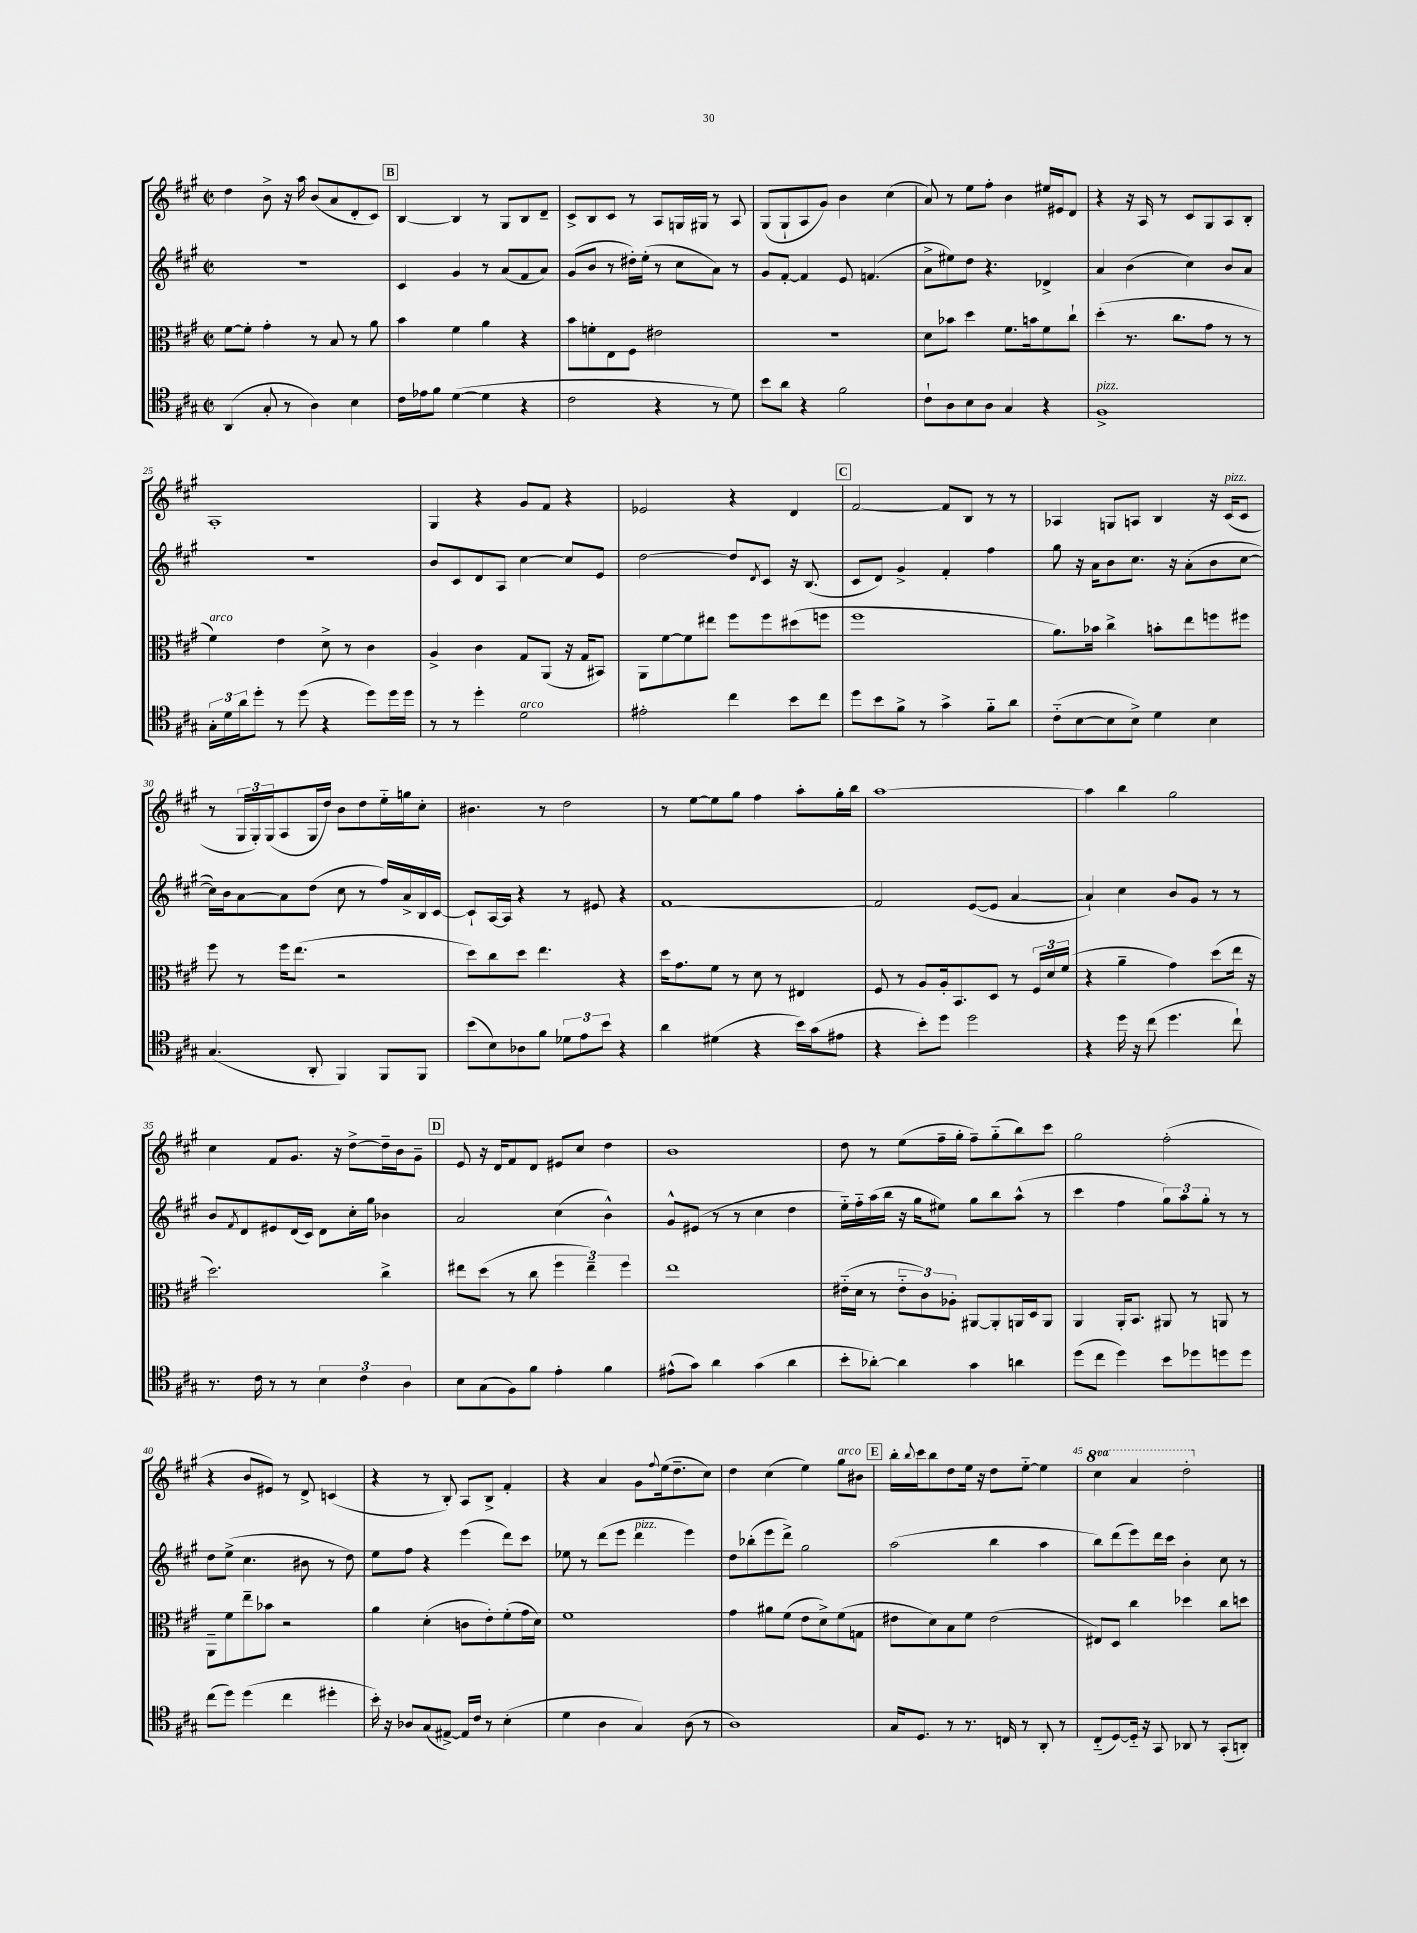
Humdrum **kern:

**kern	**kern	**kern	**kern
*staff4	*staff3	*staff2	*staff1
*clefC4	*clefC3	*clefG2	*clefG2
*k[f#c#g#]	*k[f#c#g#]	*k[f#c#g#]	*k[f#c#g#]
*M2/2	*M2/2	*M2/2	*M2/2
*met(c|)	*met(c|)	*met(c|)	*met(c|)
(4AA/	[8f#\L	1r	4dd\
.	8f#'\]J	.	.
8G#'/	4g#'\	.	8b^\
8r	.	.	16r
.	.	.	16aa\
4A\)	8r	.	(8b/L
.	8B/	.	8a/
4B\	8r	.	8d'/
.	8a\	.	8c#/J)
=	=	=	=
16c#\LL	4b\	4c#/	[4B/
16e-\J	.	.	.
8f#\J	.	.	.
([4d\	4f#\	4g#/	4B/]
4d\]	4a\	8r	8r
.	.	(8a/L	8G#/L
4r	4r	8f#/	8B/
.	.	8a/J)	8d~/J
=	=	=	=
2c#\	8b\L	(8g#/L	8c#^/L
.	8f'\	8b/J	8B/
.	8E\	8r	8c#/J
.	8F#\J	16dd#'\LL)	8r
.	.	(16ee'\JJ	.
4r	2e#\	8r	8A/L
.	.	8cc#\L	16G/L
.	.	.	16G#/JJ
8r	.	8a\J)	8r
8d\)	.	8r	8A/
=	=	=	=
8b\L	1r	8g#/L	(8G#/L
8a\J	.	[8f#'/J	8G#`/
4r	.	4f#/]	8A/
.	.	.	8g#/J)
2f#\	.	8e/	4b\
.	.	(4.f/	.
.	.	.	(4cc#\
=	=	=	=
8c#`\L	8d\L	8a^\L	8a/)
8A\	8b-\J	8ee#\)	8r
8B\	4dd\	8dd\J	8ee\L
8A\J	.	4.r	8ff#'\J
4G#/	8.f#\L	.	4b\
.	16b\k	.	.
4r	8f#\	4d-^/	16ee#/LL
.	.	.	16e#/J
.	8cc#`\J	.	8d/J
=	=	=	=
1F#^	(4dd'\	4a/	4r
.	8.r	(4b\	16r
.	.	.	16A/
.	.	.	8r
.	8.cc#\L	.	.
.	.	4cc#\)	8c#/L
.	8g#\J	.	8G#/
.	8r	8b/L	8A/
.	8r	8a/J	8B'/J
=	=	=	=
24G#'\LL	4f#\)	1r	1A'
24d\	.	.	.
24a\J	.	.	.
8dd'\J	.	.	.
8r	4e\	.	.
(8dd\	.	.	.
4r	8d^\	.	.
.	8r	.	.
8dd\L)	4c#\	.	.
16dd\L	.	.	.
16dd\JJ	.	.	.
=	=	=	=
8r	4A^/	8b/L	4G#/
8r	.	8c#/	.
4dd'\	4c#\	8d/	4r
.	.	8A/J	.
2d\	8G#/L	[4cc#\	8g#/L
.	(8AA/J	.	8f#/J
.	16r	8cc#/]L	4r
.	16G#/LK	.	.
.	8BB#/J)	8e/J	.
=	=	=	=
2e#'\	8AA\L	[2dd\	2e-/
.	[8f#\	.	.
.	8f#\]	.	.
.	8ee#\J	.	.
4cc#\	8ff#\L	8dd/]L	4r
.	.	8qd/	.
.	8ff#\	8c#/J	.
8b\L	(8dd#\	16r	4d/
.	.	(8.B/	.
8cc#\J	8ff\J	.	.
=	=	=	=
8dd\L	1ff#	8c#/L	[2f#/
8b\	.	8d/J)	.
8f#^\J	.	4g#^/	.
8r	.	.	.
4g#^\	.	4f#'/	8f#/]L
.	.	.	8B/J
8f#'~\L	.	4ff#\	8r
8a\J	.	.	8r
=	=	=	=
(8c#'~\L	8.a\L)	8gg#\	4A-/
[8B\	.	16r	.
.	16b-\Jk	16a\LK	.
8B\]	4cc#^\	8b\	8G/L
8B^\J)	.	8.cc#\J	8A/J
4d\	8b'\L	.	4B/
.	.	16r	.
.	8ee\	(8a'\L	.
4B\	8ff\	8b\	16r
.	.	.	(16c#/LK
.	8ff#\J	[8cc#\J	8c#/J
=	=	=	=
(4.G#/	8ff#\	16cc#\]LL)	8r
.	.	16b\J	.
.	8r	[8a\	24G#/LL
.	.	.	24G#'/)
.	.	.	(24G#/J
.	16ff#\LK	8a\]	8A/
.	(8.ee\J	.	.
8AA'/	.	(8dd\J	16G#/L
.	.	.	16dd/JJ)
4FF#/)	2r	8cc#\	8b\L
.	.	8r	8dd\
8FF#/L	.	16ff#/LL)	16ee'~\L
.	.	16a^/	16gg\J
8FF#/J	.	16B/	8cc#'\J
.	.	[16c#/JJ	.
=	=	=	=
(8b\L	8dd\L)	8c#`/]L	4.b#\
8B\)	8cc#\	[16A/L	.
.	.	16A/]JJ	.
8A-\	8dd\J	4r	.
8f#\J	4.ee\	.	8r
12d-\L	.	8r	2dd\
12e\	.	.	.
.	.	8e#/	.
12b\J	.	.	.
4r	4r	4r	.
=	=	=	=
4a\	16dd\LK	[1f#	8r
.	8.g#\	.	.
.	.	.	[8ee\L
(4d#\	8f#\J	.	8ee\]
.	8r	.	8gg#\J
4r	8d\	.	4ff#\
.	8r	.	.
16b\LL)	4E#/	.	8aa'\L
(16g#\J	.	.	.
8e#\J	.	.	16gg#'\L
.	.	.	16bb\JJ
=	=	=	=
4r	8F#/	2f#/]	[1aa
.	8r	.	.
8b'\L)	8A/L	.	.
8dd\J	16A'/k	.	.
.	8.BB/	.	.
2dd\	.	([8e/L	.
.	8D/J	8e/]J	.
.	8r	[4a/	.
.	24F#/LL	.	.
.	24d/	.	.
.	(24f#/JJ	.	.
=	=	=	=
4r	4r	4a`/])	4aa\]
16dd\	4a~\	4cc#\	4bb\
16r	.	.	.
(8cc#\	.	.	.
4.dd\	4g#\)	8b/L	2gg#\
.	.	8g#/J	.
.	(8dd\L	8r	.
8cc#`\)	16ee\Jk	8r	.
.	16r	.	.
=	=	=	=
8.r	2.dd\)	8b/L	4cc#\
.	.	8qf#/	.
.	.	8d/	.
16c#\	.	.	.
8r	.	8e#/	8f#/L
8r	.	(16d/L	8.g#/J
.	.	16c#/JJ)	.
6B\	.	8d\L	.
.	.	.	16r
.	.	16cc#'\L	[8dd^\L
6c#\	.	.	.
.	.	16gg#\JJ	.
.	4cc#^\	4b-\	16dd~\]L
.	.	.	16b\J
6A\	.	.	.
.	.	.	8g#~\J
=	=	=	=
8B\L	8ee#\L	2a/	8e/
(8G#\	(8dd\J	.	16r
.	.	.	16d/LK
8F#\)	8r	.	8f#/
8f#\J	8cc#\	.	8d/J
4e'\	6ff#\	(4cc#\	8e#/L
.	.	.	8cc#/J
.	6ee#~\)	.	.
4f#\	.	4b^^\)	4dd\
.	6ff#\	.	.
=	=	=	=
(8e#^^\L	1ee	8g#^^/L	1b
8g#\J)	.	(8e#/J	.
4a\	.	8r	.
.	.	8r	.
(4g#\	.	4cc#\	.
4a\	.	4dd\	.
=	=	=	=
8b'\L	(16e#'~\LL	16ee'~\LL)	8dd\
.	16d\JJ	16ff#'~\	.
[8a-'\J)	8r	(16aa\	8r
.	.	16bb\JJ	.
4a-\]	12e#'~\L	16r	(8ee\L
.	.	16gg#\LK	.
.	12c#\)	.	.
.	.	8ee#\J)	16ff#~\L
.	12A-'\J	.	.
.	.	.	16gg#'\JJ
4g#\	[8AA#/L	8gg#\L	8ff#~\L)
.	8AA#'/]	8bb\	(8gg#'~\
4a\	16AA/L	(8aa^^\J	8bb\)
.	16D/J	.	.
.	8AA/J	8r	8ccc#\J
=	=	=	=
(8dd\L	4AA/	4ccc#\	2gg#\
8cc#\J	.	.	.
4dd\)	16AA'/LK	4ff#\	.
.	8.BB/J	.	.
8b\L	8AA#/	12gg#\L)	(2ff#'\
.	.	12aa\	.
8dd-\	8r	.	.
.	.	12gg#'\J	.
8dd\	8AA/	8r	.
8dd\J	8r	8r	.
=	=	=	=
(8cc#\L	8AA~\L	8dd\L	4r
8dd\J)	8f#\	(8ee^\J	.
(4dd\	8ee~\	4.cc#\	8b/L
.	8b-\J	.	8e#/J)
4cc#\	2r	.	8r
.	.	8b#\	8d^/
4dd#'\	.	8r	(4c/
.	.	8dd\)	.
=	=	=	=
16b'\)	4a\	8ee\L	4r
16r	.	.	.
8A-/L	.	8ff#\J	.
(8G#/	(4d'\	4r	8r
[8E#^/J)	.	.	8B'/)
16E#/]LL	8c\L	(4eee\	8A/L
16c#/JJ	.	.	.
8r	8e'\)	.	8B^/J
(4B'\	(8f#'\	8ddd\L)	4f#'/
.	16g#\L	8ccc#\J	.
.	16d\JJ)	.	.
=	=	=	=
4d\	1f#	8ee-\	4r
.	.	8r	.
4A\	.	(8ddd\L	4a/
.	.	8eee\J	.
4G#/)	.	4ddd\	8g#\L
.	.	.	8qqff#/
.	.	.	(16ee\k
.	.	.	8.dd~\
(8A\	.	4eee\)	.
8r	.	.	8cc#\J)
=	=	=	=
1A)	4g#\	8dd\L	4dd\
.	.	(8bb-'\	.
.	8a#\L	8eee\	(4cc#\
.	(8f#\J	8ddd^\J)	.
.	8e\L	2gg#\	4ee\)
.	8d^\)	.	.
.	(8f#\	.	8gg#\L
.	8G\J	.	8b#\J
=	=	=	=
16G#/LK	8e#\L	(2aa\	16bb'\LL
.	.	.	8qqbb/
8.D/J	.	.	16ccc#\J
.	8d\)	.	8bb\
8r	8B\	.	8dd\
8.r	8f#\J	.	16ee\Jk
.	.	.	16r
.	(2e#\	4bb\	8dd\L
16C/	.	.	.
8r	.	.	[8ee'~\J
8AA'/	.	4aa\	4ee\]
8r	.	.	.
=	=	=	=
(8C#'~/L	8E#/L)	8bb\L)	4ccc#\
[8D/)	8D/J	(8ddd\	.
16D'~/]Jk	4cc#\	8eee\)	4aa/
16r	.	.	.
8GG#/	.	16ddd\L	.
.	.	16ccc#\JJ	.
8AA-/	4dd-\	4b'\	2ddd'\
8r	.	.	.
(8GG#'/L	8cc#\L	8cc#\	.
8AA'/J)	8dd\J	8r	.
==	==	==	==
*-	*-	*-	*-
